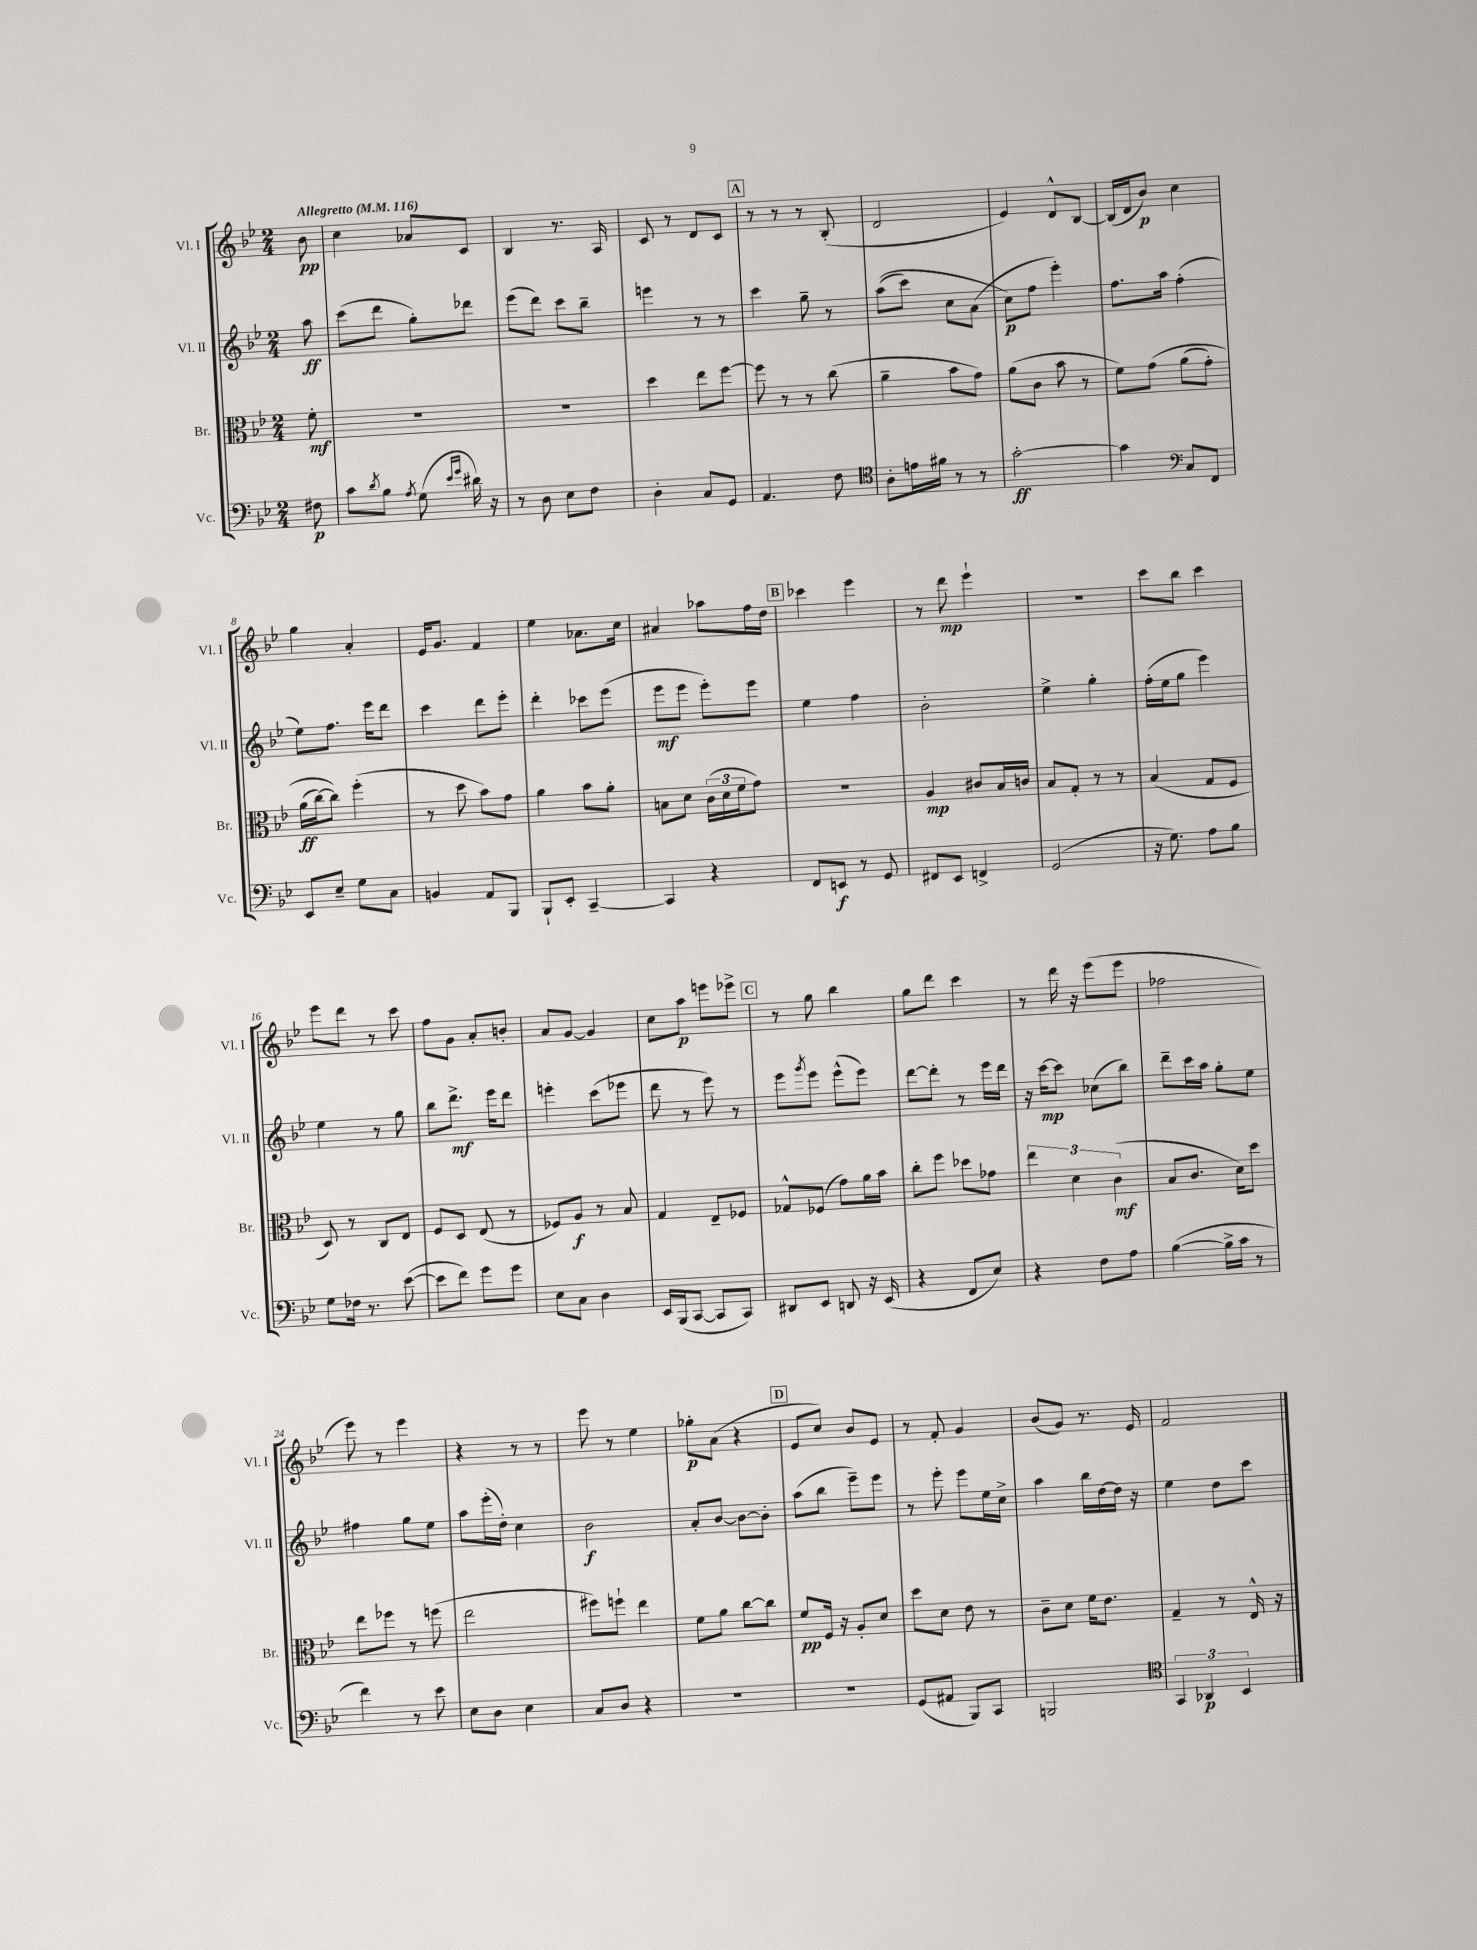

**kern	**dynam	**kern	**dynam	**kern	**dynam	**kern	**dynam
*part4	*part4	*part3	*part3	*part2	*part2	*part1	*part1
*staff4	*staff4	*staff3	*staff3	*staff2	*staff2	*staff1	*staff1
*I"Vc.	*	*I"Br.	*	*I"Vl. II	*	*I"Vl. I	*
*I'Vc.	*	*I'Br.	*	*I'Vl. II	*	*I'Vl. I	*
*clefF4	*	*clefC3	*	*clefG2	*	*clefG2	*
*k[b-e-]	*	*k[b-e-]	*	*k[b-e-]	*	*k[b-e-]	*
*M2/4	*	*M2/4	*	*M2/4	*	*M2/4	*
*MM116	*	*MM116	*	*MM116	*	*MM116	*
=	=	=	=	=	=	=	=
!	!	!	!	!	!	!LO:TX:a:B:t=Allegretto	!
8F#X\	p	8f'\	mf	8aa\	ff	8b-\	pp
=1	=1	=1	=1	=1	=1	=1	=1
8c\L	.	2r	.	(8ccc\L	.	4cc\	.
8qd/	.	.	.	.	.	.	.
8B-\J	.	.	.	8ddd\J	.	.	.
8qA/	.	.	.	.	.	.	.
(8G\	.	.	.	8gg'\L)	.	8a-X/L	.
16qqe-/LL	.	.	.	.	.	.	.
16qqg/JJ	.	.	.	.	.	.	.
16d#X\)	.	.	.	8ddd-X\J	.	8c/J	.
16r	.	.	.	.	.	.	.
=2	=2	=2	=2	=2	=2	=2	=2
8r	.	2r	.	(8eee-\L	.	4B-/	.
8D\	.	.	.	8ddd\J)	.	.	.
8E-\L	.	.	.	8ccc\L	.	8.r	.
8F\J	.	.	.	8bb-~\J	.	.	.
.	.	.	.	.	.	16A/	.
=3	=3	=3	=3	=3	=3	=3	=3
4D'\	.	4dd\	.	4eeen\	.	8c/	.
.	.	.	.	.	.	8r	.
8C/L	.	8ee-\L	.	8r	.	8d/L	.
8GG/J	.	[8ff\J	.	8r	.	8c/J	.
!!LO:REH:place=s1:t=A
=4	=4	=4	=4	=4	=4	=4	=4
4.AA/	.	8ff\]	.	4ccc\	.	8r	.
.	.	8r	.	.	.	8r	.
.	.	8r	.	8gg~\	.	8r	.
8F\	.	(8cc\	.	8r	.	(8B-'/	.
=5	=5	=5	=5	=5	=5	=5	=5
*clefC4	*	*	*	*	*	*	*
8A'\L	.	4a~\	.	((8aa\L	.	2d/	.
16en\L	.	.	.	8ccc\J)	.	.	.
16f#X\JJ	.	.	.	.	.	.	.
8r	.	8b-\L	.	8cc\L	.	.	.
8r	.	8g\J)	.	(8a\J	.	.	.
=6	=6	=6	=6	=6	=6	=6	=6
[2g'\	ff	(8a\L	.	8cc\L)	p	4e-/)	.
.	.	8c\J	.	8ff\J	.	.	.
.	.	8b-\	.	4eee-'\)	.	8d^^/L	.
.	.	8r	.	.	.	[8B-/J	.
=7	=7	=7	=7	=7	=7	=7	=7
4g\]	.	8f\L)	.	8.ff\L	.	(16B-/LL]	.
.	.	.	.	.	.	16d/J	.
.	.	(8g\J	.	.	.	8b-/J)	p
.	.	.	.	16aa\Jk	.	.	.
*clefF4	*	*	*	*	*	*	*
8C/L	.	(8a\L	.	(4ff'\	.	4cc\	.
8FF/J	.	8g'\J)	.	.	.	.	.
!!LO:LB:g=z
=8	=8	=8	=8	=8	=8	=8	=8
8EE-/L	.	(16a\LL	ff	8ee-\L)	.	4gg\	.
.	.	[16cc\J)	.	.	.	.	.
8E-~/J	.	8cc\J])	.	8.ff\J	.	.	.
8G\L	.	(4ff'\	.	.	.	4a'/	.
.	.	.	.	16eee-\KL	.	.	.
8C\J	.	.	.	8ddd\J	.	.	.
=9	=9	=9	=9	=9	=9	=9	=9
4BBn/	.	8r	.	4ccc\	.	16e-/KL	.
.	.	.	.	.	.	8.g/J	.
.	.	8dd\	.	.	.	.	.
8AA/L	.	8b-\L)	.	8ddd\L	.	4f/	.
8BBB-/J	.	8g\J	.	8eee-'\J	.	.	.
=10	=10	=10	=10	=10	=10	=10	=10
8BBB-`/L	.	4a\	.	4ddd'\	.	4ee-\	.
8EE-'/J	.	.	.	.	.	.	.
[4CC~/	.	8b-\L	.	8ccc-X\L	.	8.a-X\L	.
.	.	8a'\J	.	(8eee-\J	.	.	.
.	.	.	.	.	.	16cc\Jk	.
=11	=11	=11	=11	=11	=11	=11	=11
4CC/]	.	8Bn\L	.	8eee-\L	mf	4a#X/	.
.	.	8d\J	.	8eee-\J	.	.	.
4r	.	(24c\LL	.	8eee-'\L)	.	8aa-X\L	.
.	.	24d\	.	.	.	.	.
.	.	24f\J	.	.	.	.	.
.	.	8g\J)	.	8eee-\J	.	16ff\L	.
.	.	.	.	.	.	16dd\JJ	.
!!LO:REH:place=s1:t=B
=12	=12	=12	=12	=12	=12	=12	=12
8FF/L	.	2r	.	4ee-\	.	4ccc-X\	.
8EEn/J	f	.	.	.	.	.	.
8r	.	.	.	4ff\	.	4eee-\	.
8GG/	.	.	.	.	.	.	.
=13	=13	=13	=13	=13	=13	=13	=13
8FF#X/L	.	4A/	mp	2b-'\	.	8r	.
8EE-/J	.	.	.	.	.	8ddd\	mp
4FFn^/	.	8c#X/L	.	.	.	4eee-`\	.
.	.	16B-/L	.	.	.	.	.
.	.	16cn/JJ	.	.	.	.	.
=14	=14	=14	=14	=14	=14	=14	=14
(2GG/	.	8B-/L	.	4ee-^\	.	2r	.
.	.	8G'/J	.	.	.	.	.
.	.	8r	.	4gg'\	.	.	.
.	.	8r	.	.	.	.	.
=15	=15	=15	=15	=15	=15	=15	=15
16r	.	(4B-/	.	(16ff'\LL	.	8ccc\L	.
8.G\)	.	.	.	16ee-\J	.	.	.
.	.	.	.	8gg\J	.	8bb-\J	.
8A\L	.	8G/L	.	4eee-\)	.	4ccc\	.
8B-\J	.	8F/J	.	.	.	.	.
!!LO:LB:g=z
=16	=16	=16	=16	=16	=16	=16	=16
8G\L	.	8D/)	.	4ee-\	.	8eee-\L	.
16F-X\Jk	.	8r	.	.	.	8ddd\J	.
8.r	.	.	.	.	.	.	.
.	.	8C/L	.	8r	.	8r	.
([8e-\	.	8E-/J	.	8gg\	.	8ccc\	.
=17	=17	=17	=17	=17	=17	=17	=17
8e-\L]	.	8F/L	.	8bb-\L	.	8ff\L	.
8f\J)	.	8D/J	.	8.ddd^\J	mf	8g\J	.
8g\L	.	(8E-/	.	.	.	8a'/L	.
.	.	.	.	16eee-\KL	.	.	.
8g\J	.	8r	.	8ddd\J	.	8bn'/J	.
=18	=18	=18	=18	=18	=18	=18	=18
8E-\L	.	8F-X/L)	.	4eeen'\	.	8a/L	.
8C\J	.	8A/J	f	.	.	[8g/J	.
4D\	.	8r	.	(8ccc\L	.	4g/]	.
.	.	8B-/	.	8eee-X\J	.	.	.
=19	=19	=19	=19	=19	=19	=19	=19
16EE-/LL	.	4G/	.	8ddd\	.	8cc\L	.
(16BBB-/J	.	.	.	.	.	.	.
[8CC/J	.	.	.	8r	.	8aa\J	p
8CC/L]	.	8E-~/L	.	8eee-\)	.	8eeen\L	.
8CC/J)	.	8F-X/J	.	8r	.	8eee-X^\J	.
!!LO:REH:place=s1:t=C
=20	=20	=20	=20	=20	=20	=20	=20
8DD#X/L	.	8G-X^^/L	.	8eee-\L	.	8r	.
.	.	.	.	8qggg/	.	.	.
8EE-/J	.	(8F-X/J	.	8eee-\J	.	8gg\	.
8DDn/	.	8g\L)	.	(8eee-^^\L	.	4bb-\	.
16r	.	16a\L	.	8eee-\J)	.	.	.
(16EE-/	.	16b-\JJ	.	.	.	.	.
=21	=21	=21	=21	=21	=21	=21	=21
4r	.	8cc'\L	.	[8ddd\L	.	8gg\L	.
.	.	8ff\J	.	8ddd'\J]	.	8ddd\J	.
8FF/L	.	8dd-X\L	.	8r	.	4ccc\	.
8E-/J)	.	8g-X\J	.	16eee-\LL	.	.	.
.	.	.	.	16ddd\JJ	.	.	.
=22	=22	=22	=22	=22	=22	=22	=22
4r	.	6ee-\	.	16r	.	8r	.
.	.	.	.	[16ccc\KL	mp	.	.
.	.	.	.	8ccc\J]	.	16ddd\	.
.	.	6d\	.	.	.	.	.
.	.	.	.	.	.	16r	.
8F\L	.	.	.	(8cc-X\L	.	(8eee-\L	.
.	.	(6c\	mf	.	.	.	.
8A\J	.	.	.	8bb-\J)	.	8eee-\J	.
=23	=23	=23	=23	=23	=23	=23	=23
([4B-\	.	8B-/L	.	8ddd~\L	.	2ff-X\	.
.	.	8.c/J	.	16ccc\L	.	.	.
.	.	.	.	16aa\JJ	.	.	.
16B-^\LL]	.	.	.	8gg'\L	.	.	.
16c\JJ	.	16d\KL)	.	.	.	.	.
8r	.	8dd\J	.	8ee-\J	.	.	.
!!LO:LB:g=z
=24	=24	=24	=24	=24	=24	=24	=24
4f\)	.	8ee-\L	.	4ff#X\	.	8eee-\)	.
.	.	8ff-X\J	.	.	.	8r	.
8r	.	8r	.	8gg\L	.	4eee-\	.
8e-\	.	(8ffn\	.	8ee-\J	.	.	.
=25	=25	=25	=25	=25	=25	=25	=25
8E-\L	.	2ee-\	.	8aa\L	.	4r	.
8D\J	.	.	.	(16eee-'\L	.	.	.
.	.	.	.	16dd'\JJ)	.	.	.
4E-\	.	.	.	4cc\	.	8r	.
.	.	.	.	.	.	8r	.
=26	=26	=26	=26	=26	=26	=26	=26
8C/L	.	8ff#X\L)	.	2b-\	f	8eee-\	.
8D/J	.	8ffn`\J	.	.	.	8r	.
4r	.	4ee-\	.	.	.	4ee-\	.
=27	=27	=27	=27	=27	=27	=27	=27
2r	.	8f\L	.	8a'/L	.	8gg-X'\L	p
.	.	8a\J	.	[8b-/J	.	(8a\J	.
.	.	[8cc\L	.	8b-\L_	.	4r	.
.	.	8cc\J]	.	8b-'\J]	.	.	.
!!LO:REH:place=s1:t=D
=28	=28	=28	=28	=28	=28	=28	=28
2r	.	8f/L	pp	(8aa\L	.	8e-/L	.
.	.	16F/Jk	.	8bb-\J	.	8cc/J)	.
.	.	16r	.	.	.	.	.
.	.	8A'/L	.	8eee-~\L)	.	8b-/L	.
.	.	8d/J	.	8eee-\J	.	8e-/J	.
=29	=29	=29	=29	=29	=29	=29	=29
(8GG/L	.	8dd\L	.	8r	.	8r	.
8AA#X/J	.	8d\J	.	8eee-'\	.	8f'/	.
8BBB-/L)	.	8e-\	.	8eee-\L	.	4g/	.
8CC/J	.	8r	.	16ee-\L	.	.	.
.	.	.	.	16cc^\JJ	.	.	.
=30	=30	=30	=30	=30	=30	=30	=30
2BBBn/	.	8c~\L	.	4aa\	.	(8b-/L	.
.	.	8d\J	.	.	.	8g/J)	.
.	.	16f\KL	.	16bb-\LL	.	8.r	.
.	.	8.e-\J	.	[16dd\	.	.	.
.	.	.	.	16dd\JJ]	.	.	.
.	.	.	.	16r	.	16e-/	.
=31	=31	=31	=31	=31	=31	=31	=31
*clefC4	*	*	*	*	*	*	*
6GG/	.	4G~/	.	4ee-\	.	2f/	.
6AA-X/	p	.	.	.	.	.	.
.	.	8r	.	8dd\L	.	.	.
6BB-/	.	.	.	.	.	.	.
.	.	16E-^^/	.	8ccc\J	.	.	.
.	.	16r	.	.	.	.	.
==	==	==	==	==	==	==	==
*-	*-	*-	*-	*-	*-	*-	*-
